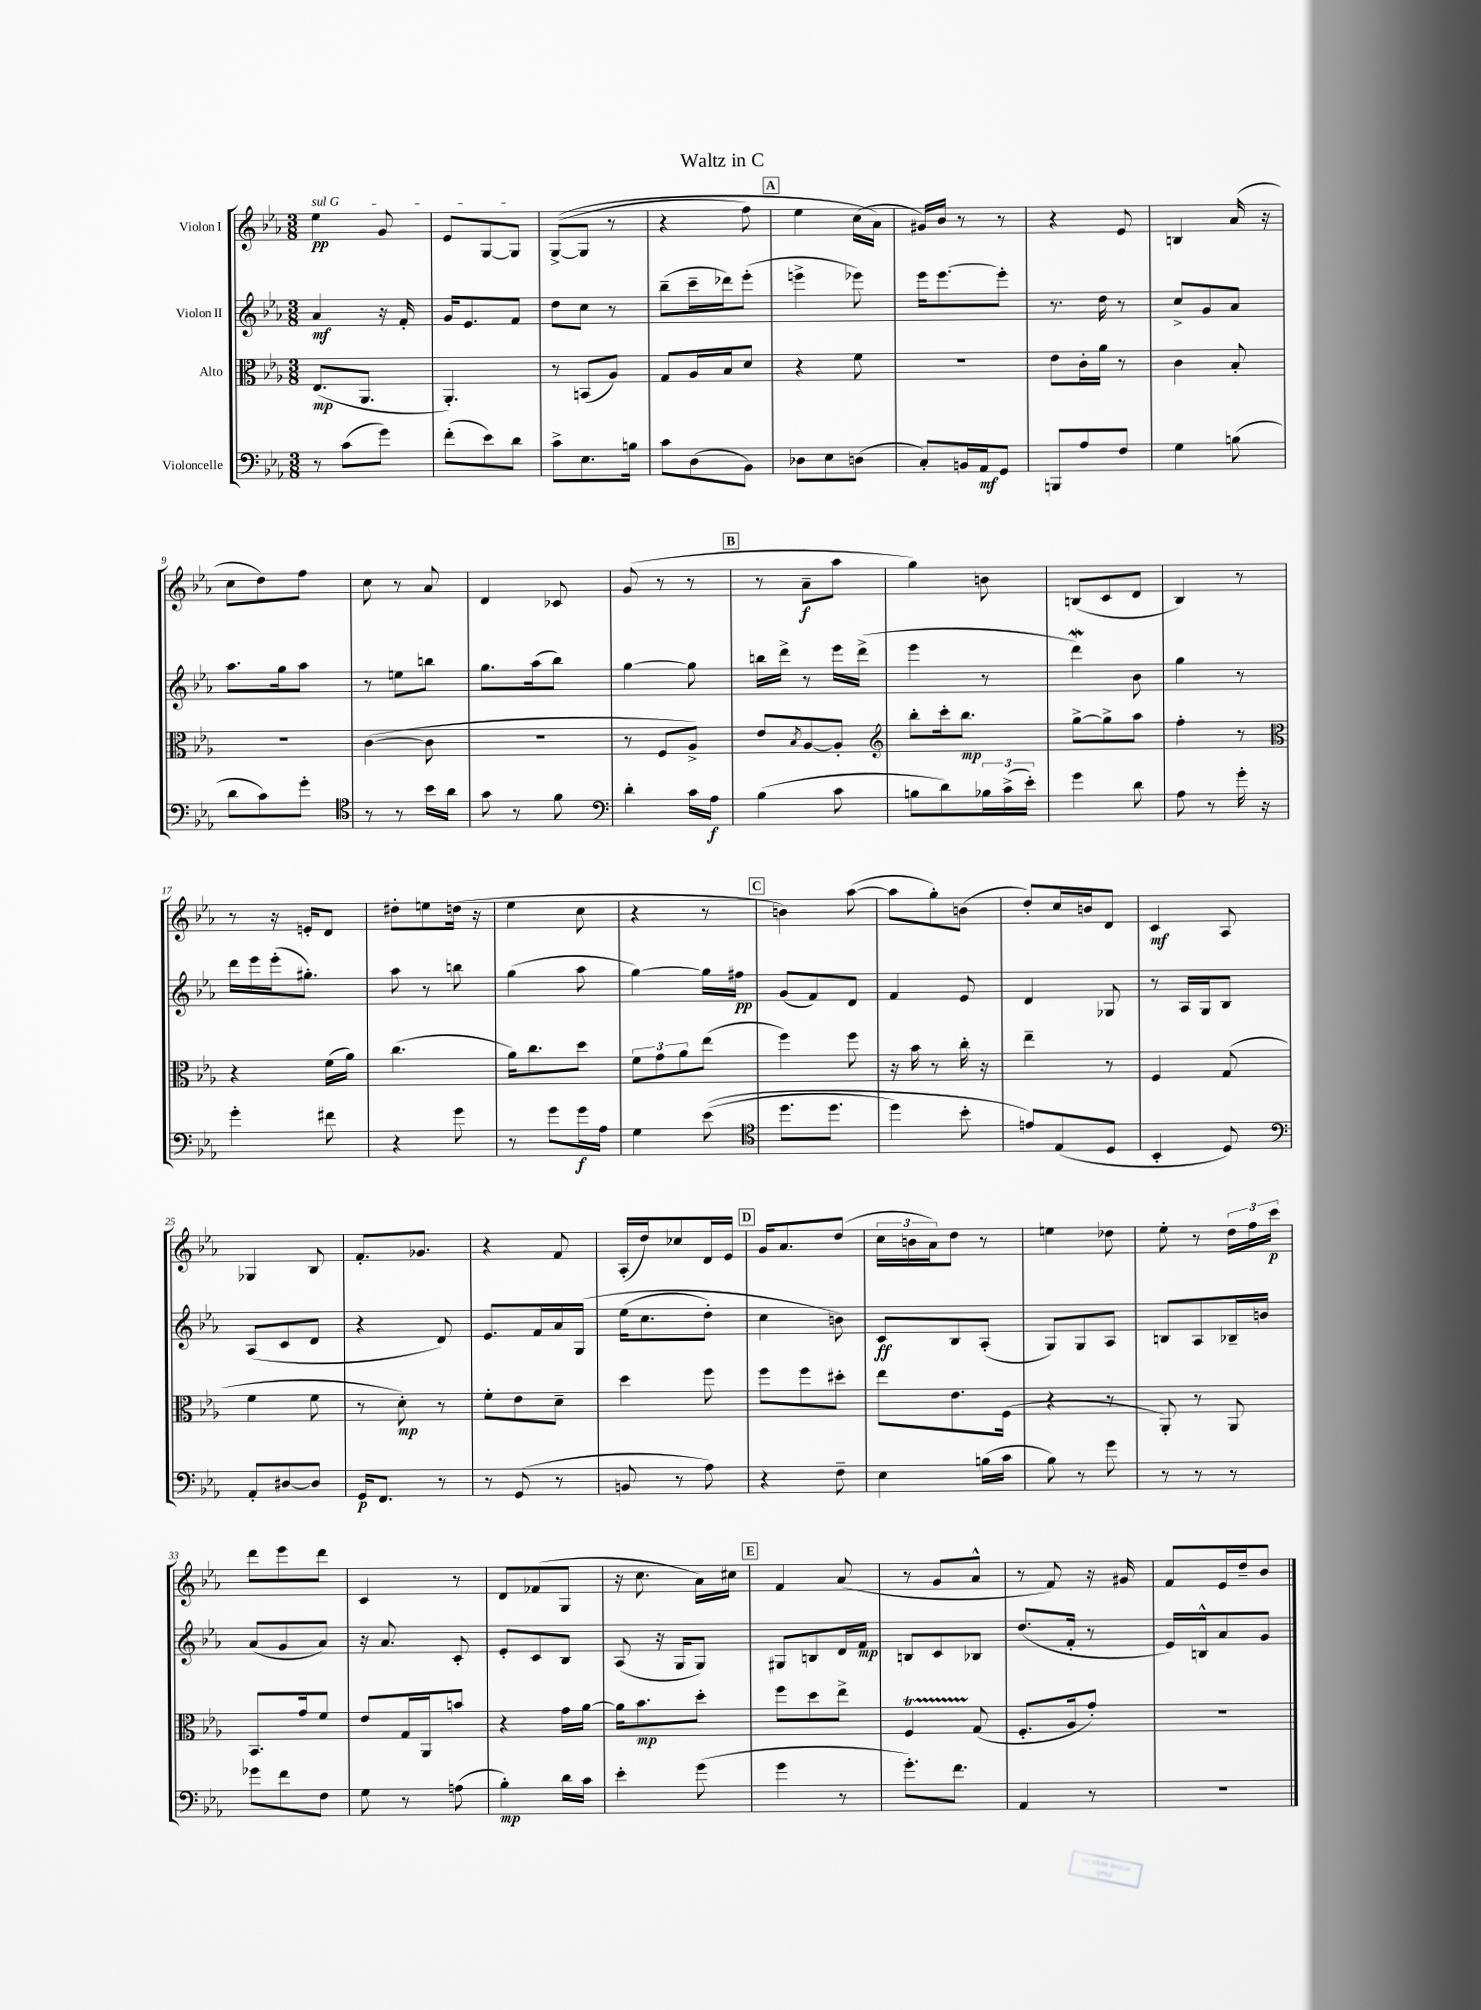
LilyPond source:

\header { title = "Waltz in C" }
<<
\new StaffGroup <<
\new Staff = "s0" \with { instrumentName = "Violon I" } {
    \clef treble \key ees \major \numericTimeSignature \time 3/8
    \once \override TextSpanner.bound-details.left.text = \markup { \italic "sul G" } ees''4\pp\startTextSpan g'8 |
    ees'8 g8~ g8\stopTextSpan |
    g8~->(\( g8 r8 |
    r4 f''8) |
    \mark \markup { \box "A" } ees''4 c''16( aes'16\) |
    gis'16) bes'16 r8 r8 |
    r4 ees'8 |
    b4 aes'16( r16 |
    c''8 d''8) f''8 |
    c''8 r8 aes'8 |
    d'4 ces'8 |
    g'8( r8 r8 |
    \mark \markup { \box "B" } r8 aes'8--\f aes''8 |
    g''4) b'8 |
    b8( c'8 d'8 |
    bes4) r8 |
    r8 r16 e'16-. d'8 |
    dis''8-. e''8 d''16( r16 |
    ees''4 c''8 |
    r4 r8 |
    \mark \markup { \box "C" } b'4) aes''8~( |
    aes''8 g''8-.) b'8( |
    d''8-.) c''16 b'16 d'8 |
    c'4\mf aes8 |
    ges4 bes8 |
    f'8.-. ges'8. |
    r4 f'8 |
    aes16-.( d''16) ces''8 d'16 ees'16 |
    \mark \markup { \box "D" } g'16 aes'8. d''8( |
    \tuplet 3/2 { c''16 b'16 aes'16) } d''8 r8 |
    e''4 des''8 |
    ees''8-. r8 \tuplet 3/2 { d''16 f''16 c'''16\p } |
    d'''8 ees'''8 d'''8 |
    c'4 r8 |
    d'8 fes'8( g8 |
    r16 c''8. aes'16) cis''16 |
    \mark \markup { \box "E" } f'4 aes'8( |
    r8 g'8 aes'8-^ |
    r8 f'8) r16 gis'16 |
    f'8 ees'16 d''16-- bes'8 \bar "|." |
}
\new Staff = "s1" \with { instrumentName = "Violon II" } {
    \clef treble \key ees \major \numericTimeSignature \time 3/8
    aes'4\mf r16 f'16-. |
    g'16 ees'8. f'8 |
    d''8 c''8 r8 |
    bes''8--( c'''16-- des'''16) ees'''8-.( |
    \mark \markup { \box "A" } e'''4-> ees'''8) |
    ees'''16 ees'''8.~ ees'''8-. |
    r8. d''16 r8 |
    c''8-> g'8 aes'8 |
    aes''8. g''16 aes''8 |
    r8 e''8 b''8 |
    g''8. aes''16( bes''8) |
    g''4~ g''8 |
    \mark \markup { \box "B" } b''16 d'''16-> r8 ees'''16 d'''16->( |
    ees'''4 r8 |
    d'''4\mordent) bes'8 |
    g''4 r8 |
    d'''16 ees'''16 ees'''16-.( gis''8.-.) |
    aes''8 r8 b''8 |
    g''4( aes''8 |
    g''4~) g''16 fis''16\pp |
    \mark \markup { \box "C" } g'8( f'8) d'8 |
    f'4 ees'8 |
    d'4 ges8 |
    r8 aes16 g16 bes8 |
    aes8( c'8 d'8 |
    r4 d'8) |
    ees'8. f'16 aes'16 g16\( |
    ees''16( c''8. d''8-.) |
    \mark \markup { \box "D" } c''4 b'8\) |
    c'8\ff bes8 aes8-.( |
    g8) g8 aes8 |
    b8 aes8 bes16-- b'16 |
    aes'8( g'8 aes'8) |
    r16 aes'8. c'8-. |
    ees'8-. c'8 bes8 |
    aes8( r16 g16 g8) |
    \mark \markup { \box "E" } gis8 b8 d'16 f'16\mp |
    b8 c'8 bes8 |
    d''8.( f'16-. r8 |
    ees'16) b16-^ aes'8 g'8 \bar "|." |
}
\new Staff = "s2" \with { instrumentName = "Alto" } {
    \clef alto \key ees \major \numericTimeSignature \time 3/8
    ees8.\mp( aes,8. |
    aes,4.-.) |
    r8 b,8( aes8) |
    g8 aes16 bes16 d'8 |
    \mark \markup { \box "A" } r4 f'8 |
    R4. |
    ees'8 c'16-. aes'16 r8 |
    c'4 bes8-. |
    R4. |
    c'4~( c'8 |
    R4. |
    r8 f8 aes8->) |
    \mark \markup { \box "B" } ees'8 \acciaccatura { bes8 } aes8~ aes8-. |
    \clef treble bes''8-. c'''16-. bes''8.\mp |
    g''8~-> g''8-> aes''8 |
    f''4-. r8 |
    \clef alto r4 f'16( aes'16) |
    c''4.( |
    aes'16) c''8. d''8 |
    \tuplet 3/2 { f'8 g'8 aes'8 } ees''8( |
    \mark \markup { \box "C" } f''4) f''8 |
    r16 bes'16 r8 c''16-. r16 |
    ees''4-- r8 |
    f4 g8( |
    f'4 f'8 |
    r8 d'8-.\mp) r8 |
    f'8-. ees'8 d'8-- |
    d''4 f''8 |
    \mark \markup { \box "D" } f''8 f''8 dis''8-. |
    ees''8 ees'8. f16( |
    r4 r8 |
    aes,8-.) r8 aes,8 |
    bes,8. g'16 f'8 |
    ees'8 g16 aes,16 b'8 |
    r4 g'16 aes'16~ |
    aes'16 bes'8.\mp d''8-. |
    \mark \markup { \box "E" } f''8 d''8 ees''8-> |
    f4\startTrillSpan g8\stopTrillSpan( |
    f8.-. aes16 g'8-.) |
    R4. \bar "|." |
}
\new Staff = "s3" \with { instrumentName = "Violoncelle" } {
    \clef bass \key ees \major \numericTimeSignature \time 3/8
    r8 c'8( g'8) |
    f'8-.( ees'8) d'8 |
    c'8-> ees8. b16 |
    c'8 d8( bes,8) |
    \mark \markup { \box "A" } des8 ees8 d8( |
    c8-.) b,16 aes,16\mf g,8 |
    b,,8 aes8 f8 |
    g4 b8( |
    d'8 c'8) g'8-. |
    \clef tenor r8 r8 bes'16 aes'16 |
    g'8 r8 f'8 |
    \clef bass d'4-. c'16 aes16\f |
    \mark \markup { \box "B" } bes4( c'8 |
    b8 d'8) \tuplet 3/2 { bes16 c'16->( ees'16-.) } |
    g'4 d'8 |
    aes8 r8 g'16-. r16 |
    g'4-. fis'8 |
    r4 g'8 |
    r8 g'8 g'16\f aes16 |
    g4 ees'8(\( |
    \mark \markup { \box "C" } \clef tenor d''8. d''8. |
    d''4) bes'8-. |
    e'8\) ees8( d8 |
    bes,4-. d8) |
    \clef bass aes,8-. dis8~ dis8 |
    g,16\p f,8. r8 |
    r8 g,8( r8 |
    b,8 r8 aes8) |
    \mark \markup { \box "D" } r4 f8-- |
    ees4 b16( c'16 |
    bes8) r8 g'8 |
    r8 r8 r8 |
    ges'8 f'8 f8 |
    g8 r8 a8( |
    bes4-.\mp) d'16 c'16 |
    ees'4-. g'8( |
    \mark \markup { \box "E" } g'4 r8 |
    g'8.-.) f'8. |
    aes,4 r8 |
    R4. \bar "|." |
}
>>
>>
